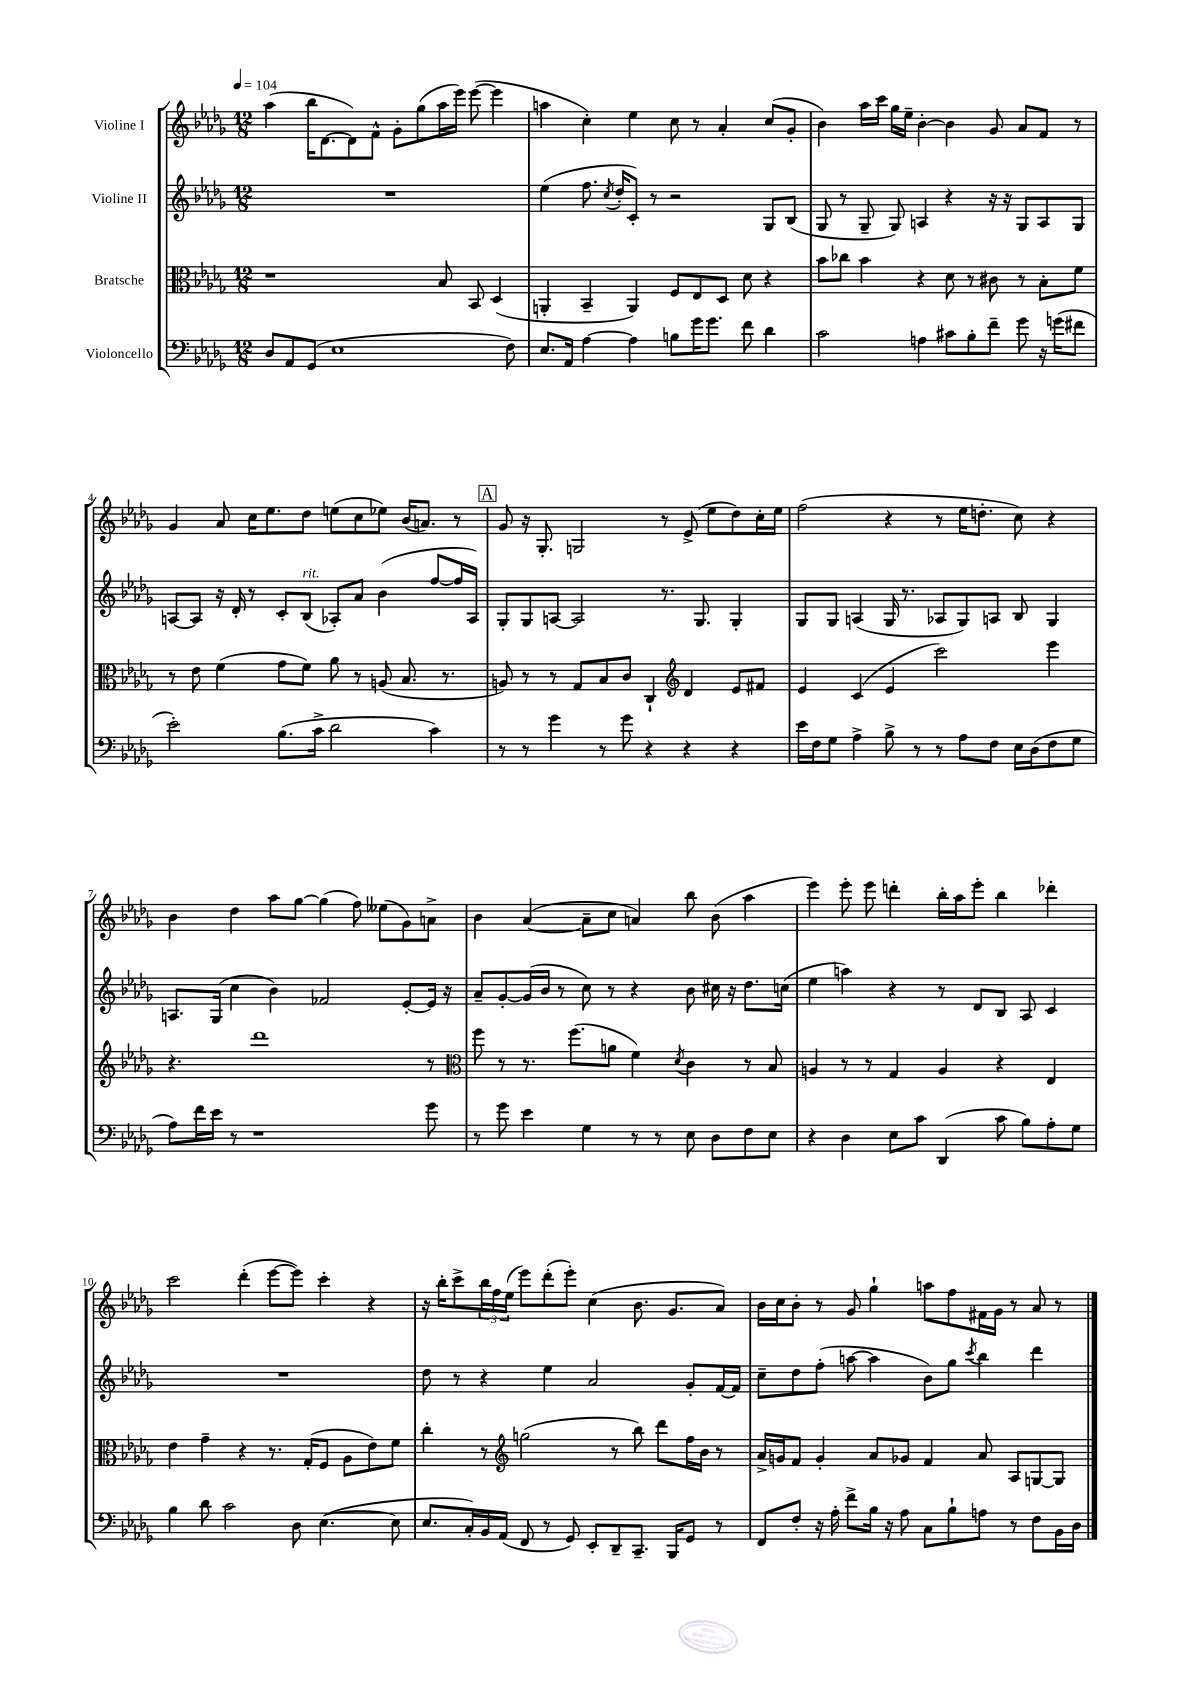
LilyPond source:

<<
\new StaffGroup <<
\new Staff = "s0" \with { instrumentName = "Violine I" } {
    \clef treble \key des \major \numericTimeSignature \time 12/8 \tempo 4 = 104
    aes''4( bes''16 des'8.~ des'8) f'8-^ ges'8-. ges''8( aes''16 ees'''16) ees'''8~( ees'''4 |
    a''4 c''4-.) ees''4 c''8 r8 aes'4-. c''8( ges'8-. |
    bes'4) aes''16 c'''16 ges''16 ees''16-- bes'4~-. bes'4 ges'8 aes'8 f'8 r8 |
    ges'4 aes'8 c''16 ees''8. des''8 e''8( c''8 ees''8) bes'16( a'8.) r8 |
    \mark \markup { \box "A" } ges'8 r16 ges8.-. g2 r8 ees'8->( ees''8 des''8) c''16-. ees''16 |
    f''2( r4 r8 ees''16 d''8.-. c''8) r4 |
    bes'4 des''4 aes''8 ges''8~ ges''4( f''8) eeses''8( ges'8) a'8-> |
    bes'4 aes'4~( aes'8-- c''8 a'4) bes''8 bes'8( aes''4 |
    ees'''4) ees'''8-. ees'''8 d'''4-. bes''16-. aes''16 ees'''8-. bes''4 des'''4-. |
    c'''2 des'''4-.( ees'''8~ ees'''8) c'''4-. r4 |
    r16 bes''16-. c'''8-> \tuplet 3/2 { bes''16 f''16 ees''16( } ees'''8) des'''8-.( ees'''8-.) c''4( bes'8. ges'8. aes'8) |
    bes'16 c''16 bes'8-. r8 ges'8 ges''4-! a''8 f''8 fis'16 ges'16 r8 aes'8 r8 \bar "|." |
}
\new Staff = "s1" \with { instrumentName = "Violine II" } {
    \clef treble \key des \major \numericTimeSignature \time 12/8
    R1. |
    ees''4( f''8. \acciaccatura { c''8 } des''16-. c'8-.) r8 r2 ges8 bes8( |
    ges8 r8 ges8-- ges8) a4 r4 r16 r16 ges8 a8 ges8 |
    a8~ a8 r16 des'16-. r8 c'8-. bes8^\markup { \italic "rit." }( aes8-.) aes'8 bes'4( f''8~ f''16 aes16) |
    \mark \markup { \box "A" } ges8-. ges8 a8~ a2 r8. ges8. ges4-. |
    ges8 ges8 a4( ges16 r8. aes8 ges8) a8 bes8 ges4 |
    a8. ges16( c''4 bes'4) fes'2 ees'8~-. ees'16 r16 |
    aes'8-- ges'8~-. ges'16( bes'16 r8 c''8) r8 r4 bes'8 cis''16 r16 des''8. c''16( |
    ees''4 a''4) r4 r8 des'8 bes8 aes8 c'4 |
    R1. |
    des''8 r8 r4 ees''4 aes'2 ges'8-. f'16~ f'16 |
    c''8-- des''8 f''8-.( a''8~ a''4 bes'8) ges''8 \acciaccatura { c'''8 } bes''4 des'''4 \bar "|." |
}
\new Staff = "s2" \with { instrumentName = "Bratsche" } {
    \clef alto \key des \major \numericTimeSignature \time 12/8
    r1 bes8 bes,8 des4( |
    a,4-. bes,4-- a,4) f8 ees8 des8 des'8 r4 |
    bes'8 ces''8 bes'4 r4 des'8 r8 cis'8 r8 bes8-. f'8 |
    r8 ees'8 f'4( ges'8 f'8) aes'8 r8 a8( bes8. r8. |
    \mark \markup { \box "A" } a8) r8 r8 ges8 bes8 c'8 c4-! \clef treble des'4 ees'8 fis'8 |
    ees'4 c'4( ees'4 c'''2) ees'''4 |
    r4. des'''1 r8 |
    \clef alto f''8 r8 r8. f''8.( a'8 f'4) \acciaccatura { des'8 } c'4 r8 bes8 |
    a4 r8 r8 ges4 a4 r4 ees4 |
    ees'4 ges'4-- r4 r8. ges16-.( f8 aes8 ees'8) f'8 |
    c''4-. r8 \clef treble g''2( r8 bes''8) des'''8 f''16 bes'16 r8 |
    aes'16-> g'16 f'8 g'4-. aes'8 ges'8 f'4 aes'8 aes8 g8~ g8 \bar "|." |
}
\new Staff = "s3" \with { instrumentName = "Violoncello" } {
    \clef bass \key des \major \numericTimeSignature \time 12/8
    des8 aes,8 ges,8( ees1 f8) |
    ees8. aes,16 aes4~ aes4 b8 ges'16 ges'8. f'8 des'4 |
    c'2 a4 cis'8 bes8-. f'8-- ges'8 r16 g'16( fis'8 |
    ees'2-.) bes8.( c'16-> des'2 c'4) |
    \mark \markup { \box "A" } r8 r8 ges'4 r8 ges'8 r4 r4 r4 |
    ees'16 f16 ges8 aes4-> bes8-> r8 r8 aes8 f8 ees16 des16( f8 ges8 |
    aes8) f'16 ees'16 r8 r1 ges'8 |
    r8 ges'8 ees'4 ges4 r8 r8 ees8 des8 f8 ees8 |
    r4 des4 ees8 c'8 des,4( c'8 bes8) aes8-. ges8 |
    bes4 des'8 c'2 des8 ees4.~( ees8 |
    ees8. c16-.) bes,16 aes,16( f,8 r8 ges,8) ees,8-. des,8-- c,8.-- bes,,16 ges,8 r8 |
    f,8 f8-. r16 aes16-. f'8-> bes16 r16 aes8 c8 bes8-! a8 r8 f8 bes,16 des16 \bar "|." |
}
>>
>>
